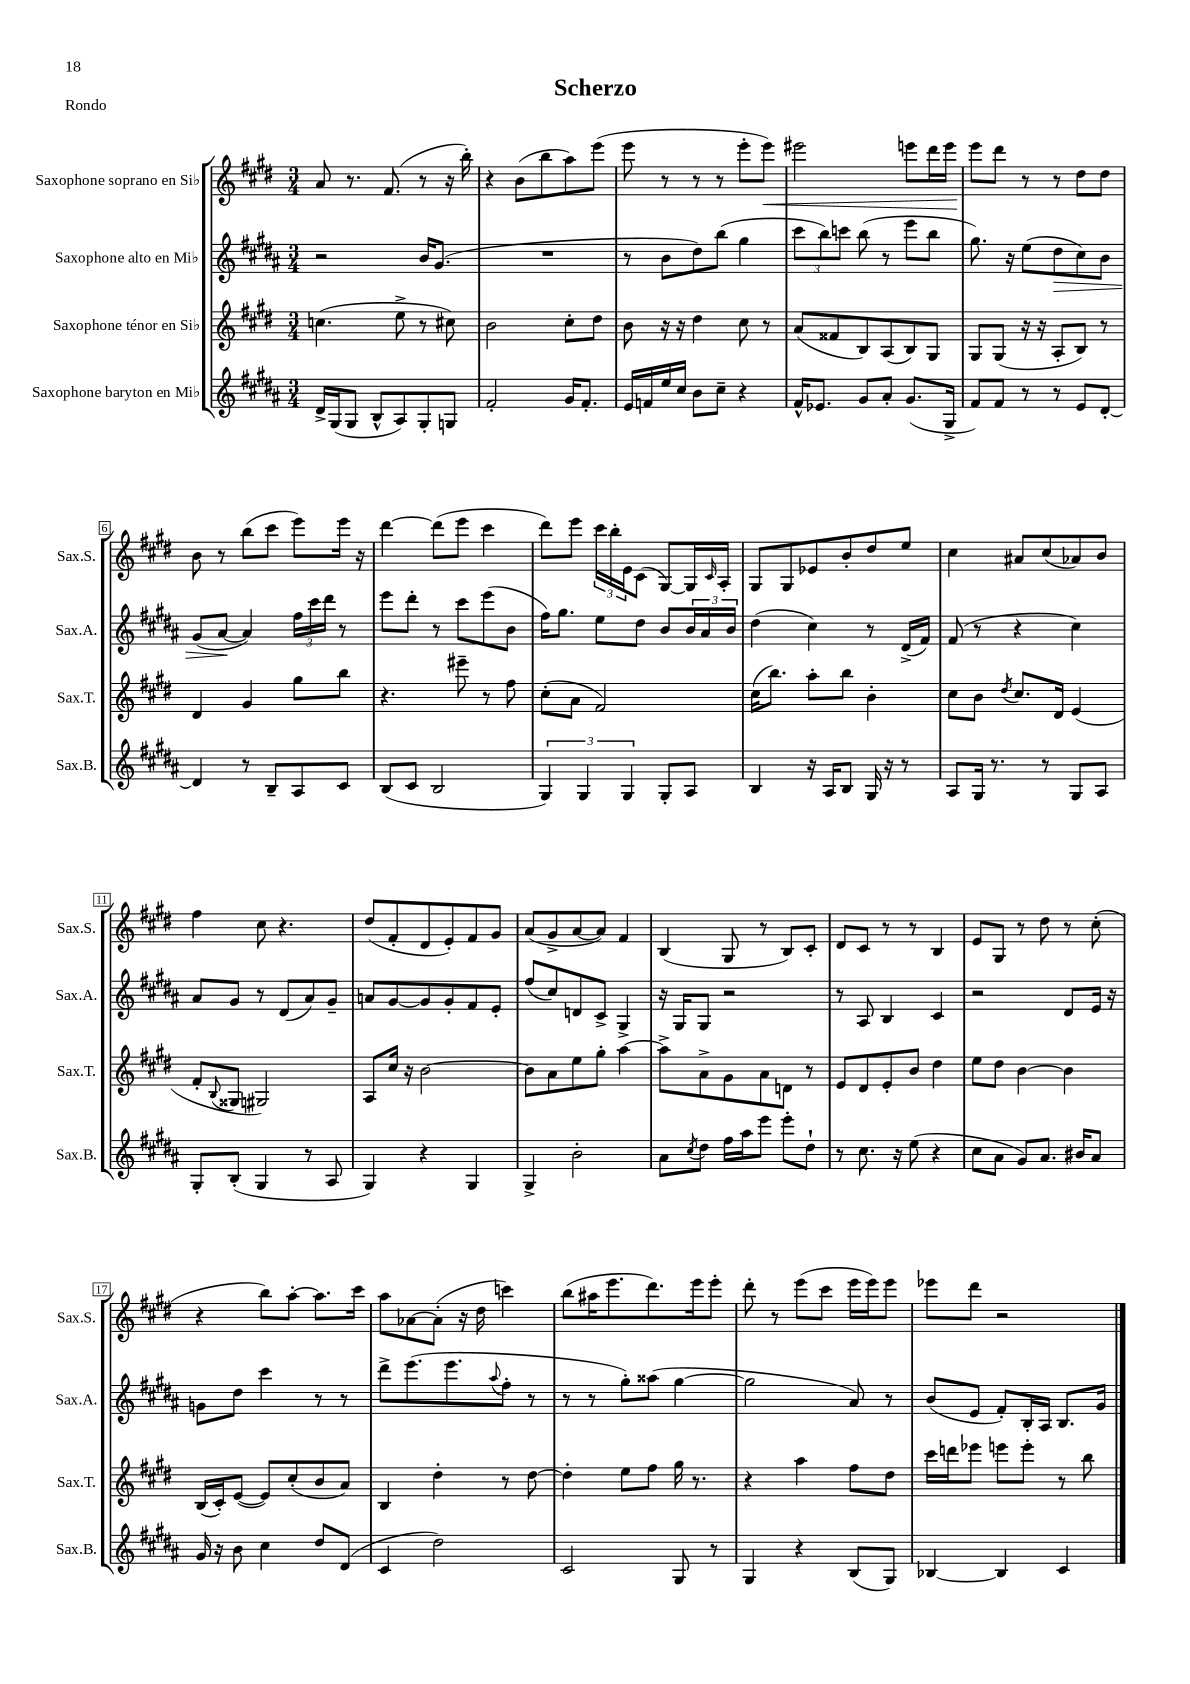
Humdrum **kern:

**kern	**kern	**kern	**dynam	**kern	**dynam
*part4	*part3	*part2	*part2	*part1	*part1
*staff4	*staff3	*staff2	*staff2	*staff1	*staff1
*I"Saxophone baryton en Mi♭	*I"Saxophone ténor en Si♭	*I"Saxophone alto en Mi♭	*	*I"Saxophone soprano en Si♭	*
*I'Sax.B.	*I'Sax.T.	*I'Sax.A.	*	*I'Sax.S.	*
*clefG2	*clefG2	*clefG2	*	*clefG2	*
*k[f#c#g#d#a#]	*k[f#c#g#d#]	*k[f#c#g#d#a#]	*	*k[f#c#g#d#]	*
*M3/4	*M3/4	*M3/4	*	*M3/4	*
=1	=1	=1	=1	=1	=1
16d#^/LL	(4.ccn\	2r	.	8a/	.
(16G#/J	.	.	.	.	.
8G#/J	.	.	.	8.r	.
8B^^/L	.	.	.	.	.
.	.	.	.	(8.f#/	.
8A#/)	8ee^\	.	.	.	.
8G#'/	8r	16b/KL	.	8r	.
.	.	(8.g#/J	.	.	.
8Gn/J	8cc#X\)	.	.	16r	.
.	.	.	.	16bb'\)	.
=2	=2	=2	=2	=2	=2
2f#'/	2b\	2.r	.	4r	.
.	.	.	.	(8b\L	.
.	.	.	.	8bb\	.
16g#/KL	8cc#'\L	.	.	8aa\)	.
8.f#'/J	.	.	.	.	.
.	8dd#\J	.	.	(8eee\J	.
=3	=3	=3	=3	=3	=3
16e/LL	8b\	8r	.	8eee\	.
16fn/	.	.	.	.	.
16ee/	16r	8b\L	.	8r	.
16cc#/JJ	16r	.	.	.	.
8b\L	4dd#\	8dd#\)	.	8r	.
8cc#~\J	.	(8bb\J	.	8r	.
4r	8cc#\	4gg#\	.	8eee'\L	.
!	!	!	!	!	!LO:HP:b
.	8r	.	.	8eee\J)	<
=4	=4	=4	=4	=4	=4
16f#^^/KL	(8a/L	12ccc#\L	.	2eee#X\	.
8.e-X/J	.	.	.	.	.
.	.	12bb\)	.	.	.
.	8f##X/	.	.	.	.
.	.	12cccn\J	.	.	.
8g#/L	8B/)	(8bb\	.	.	.
8a#'/J	(8A/	8r	.	.	.
(8.g#/L	8B/)	8eee\L	.	8eeen\L	.
.	8G#/J	8bb\J	.	16ddd#\L	.
16G#^/Jk	.	.	.	16eee\JJ	.
=5	=5	=5	=5	=5	=5
8f#/L)	8G#/L	8.gg#\)	.	8eee\L	.
8f#/J	(8G#/J	.	.	8ddd#\J	[
.	.	16r	.	.	.
8r	16r	(8ee\L	.	8r	.
.	16r	.	.	.	.
!	!	!	!LO:HP:b	!	!
8r	8A'/L	8dd#\	>	8r	.
8e/L	8B/J)	8cc#\)	.	8dd#\L	.
[8d#'/J	8r	8b\J	.	8dd#\J	.
!!LO:LB:g=z
=6	=6	=6	=6	=6	=6
4d#/]	4d#/	(8g#/L	.	8b\	.
.	.	[8a#/J	.	8r	.
8r	4g#/	4a#/])	]	(8bb\L	.
8B~/L	.	.	.	8ccc#\J	.
8A#/	8gg#\L	24ff#\LL	.	8eee\L)	.
.	.	24ccc#\	.	.	.
.	.	24ddd#\JJ	.	.	.
8c#/J	8bb\J	8r	.	16eee\Jk	.
.	.	.	.	16r	.
=7	=7	=7	=7	=7	=7
(8B/L	4.r	8eee\L	.	[4ddd#\	.
8c#/J	.	8ddd#'\J	.	.	.
2B/	.	8r	.	(8ddd#\L]	.
.	8eee#X~\	8ccc#\L	.	8eee\J	.
.	8r	(8eee\	.	4ccc#\	.
.	8ff#\	8b\J	.	.	.
=8	=8	=8	=8	=8	=8
6G#/)	(8cc#'\L	16ff#\KL)	.	8ddd#\L)	.
.	.	8.gg#\J	.	.	.
.	8a\J	.	.	8eee\J	.
6G#/	.	.	.	.	.
.	2f#/)	8ee\L	.	24ccc#\LL	.
.	.	.	.	24bb'\	.
6G#/	.	.	.	24e\J	.
.	.	8dd#\J	.	(8c#\J	.
8G#'/L	.	8b/L	.	[8G#/L)	.
8A#/J	.	24b/L	.	16G#/L]	.
.	.	24a#/	.	.	.
.	.	.	.	16qqc#/	.
.	.	.	.	16A'/JJ	.
.	.	24b/JJ	.	.	.
=9	=9	=9	=9	=9	=9
4B/	(16cc#\KL	(4dd#\	.	8G#/L	.
.	8.bb\J)	.	.	.	.
.	.	.	.	8G#/	.
16r	8aa'\L	4cc#\)	.	8e-X/	.
16A#/KL	.	.	.	.	.
8B/J	8bb\J	.	.	8b'/	.
16G#/	4b'\	8r	.	8dd#/	.
16r	.	.	.	.	.
8r	.	(16d#^/LL	.	8ee/J	.
.	.	16f#/JJ)	.	.	.
=10	=10	=10	=10	=10	=10
8A#/L	8cc#\L	(8f#/	.	4cc#\	.
16G#/Jk	8b\J	8r	.	.	.
8.r	.	.	.	.	.
.	8qdd#/	.	.	.	.
.	8.cc#/L	4r	.	8a#X/L	.
8r	.	.	.	(8cc#/	.
.	16d#/Jk	.	.	.	.
8G#/L	(4e/	4cc#\)	.	8a-X/)	.
8A#/J	.	.	.	8b/J	.
!!LO:LB:g=z
=11	=11	=11	=11	=11	=11
8G#'/L	8f#'/L	8a#/L	.	4ff#\	.
.	8qqB/	.	.	.	.
(8B'/J	8G##X/J	8g#/J	.	.	.
4G#/	2G#X/)	8r	.	8cc#\	.
.	.	(8d#/L	.	4.r	.
8r	.	8a#/)	.	.	.
8A#/	.	8g#~/J	.	.	.
=12	=12	=12	=12	=12	=12
4G#/)	8A/L	8an/L	.	(8dd#/L	.
.	16cc#/Jk	[8g#/	.	8f#'/	.
.	16r	.	.	.	.
4r	[2b\	8g#/]	.	8d#/	.
.	.	8g#'/	.	8e'/)	.
4G#/	.	8f#/	.	8f#/	.
.	.	8e'/J	.	8g#/J	.
=13	=13	=13	=13	=13	=13
4G#^/	8b\L]	(8ff#/L	.	(8a/L	.
.	8a\	8cc#/)	.	8g#^/	.
2b'\	8ee\	8dn/	.	[8a/	.
.	8gg#'\J	8c#^/J	.	8a/J])	.
.	[4aa\	4G#^/	.	4f#/	.
=14	=14	=14	=14	=14	=14
8a#\L	8aa^\L]	16r	.	(4B/	.
.	.	16G#/KL	.	.	.
8qcc#/	.	.	.	.	.
8dd#\J	8a^\	8G#/J	.	.	.
16ff#\LL	8g#\	2r	.	8G#/	.
16aa#\J	.	.	.	.	.
8eee\J	8a\	.	.	8r	.
8eee'\L	8dn\J	.	.	8B/L)	.
8dd#`\J	8r	.	.	8c#'/J	.
=15	=15	=15	=15	=15	=15
8r	8e/L	8r	.	8d#/L	.
8.cc#\	8d#/	8A#/	.	8c#/J	.
.	8e'/	4B/	.	8r	.
16r	.	.	.	.	.
(8ee\	8b/J	.	.	8r	.
4r	4dd#\	4c#/	.	4B/	.
=16	=16	=16	=16	=16	=16
8cc#\L	8ee\L	2r	.	8e/L	.
8a#\J	8dd#\J	.	.	8G#/J	.
8g#/L)	[4b\	.	.	8r	.
8.a#/J	.	.	.	8dd#\	.
.	4b\]	8d#/L	.	8r	.
16b#X/KL	.	.	.	.	.
8a#/J	.	16e/Jk	.	(8cc#'\	.
.	.	16r	.	.	.
!!LO:LB:g=z
=17	=17	=17	=17	=17	=17
16g#/	(16B/LL	8gn\L	.	4r	.
16r	16c#'/J)	.	.	.	.
8b\	([8e/J	8dd#\J	.	.	.
4cc#\	8e/L])	4ccc#\	.	8bb\L)	.
.	(8cc#'/	.	.	[8aa'\J	.
8dd#/L	8b/	8r	.	8.aa\L]	.
(8d#/J	8a/J)	8r	.	.	.
.	.	.	.	16ccc#\Jk	.
=18	=18	=18	=18	=18	=18
4c#/	4B/	8ddd#^\L	.	8aa\L	.
.	.	(8.eee\	.	[8a-X\	.
2dd#\)	4dd#'\	.	.	(8a-'\J]	.
.	.	8.eee\	.	.	.
.	.	.	.	16r	.
.	.	.	.	16dd#\	.
.	.	8qqaa#/	.	.	.
.	8r	8ff#'\J	.	4cccn\)	.
.	[8dd#\	8r	.	.	.
=19	=19	=19	=19	=19	=19
2c#/	4dd#'\]	8r	.	(8bb\L	.
.	.	8r	.	16aa#X\K	.
.	.	.	.	8.eee\	.
.	8ee\L	8gg#'\L)	.	.	.
.	8ff#\J	(8aa##X\J	.	8.ddd#\)	.
8G#/	16gg#\	[4gg#\	.	.	.
.	8.r	.	.	16eee\k	.
8r	.	.	.	8eee'\J	.
=20	=20	=20	=20	=20	=20
4G#/	4r	2gg#\]	.	8ddd#'\	.
.	.	.	.	8r	.
4r	4aa\	.	.	(8eee\L	.
.	.	.	.	8ccc#\J	.
(8B/L	8ff#\L	8a#/)	.	16eee\LL	.
.	.	.	.	16eee\J)	.
8G#/J)	8dd#\J	8r	.	8eee\J	.
=21	=21	=21	=21	=21	=21
[4B-X/	16ccc#\LL	(8b/L	.	8eee-X\L	.
.	16dddn\J	.	.	.	.
.	8eee-X\J	8e/J	.	8ddd#\J	.
4B-/]	8eeen\L	8f#'/L)	.	2r	.
.	8eee'\J	16B'/L	.	.	.
.	.	16A#/JJ	.	.	.
4c#/	8r	8.B/L	.	.	.
.	8bb\	.	.	.	.
.	.	16g#/Jk	.	.	.
==	==	==	==	==	==
*-	*-	*-	*-	*-	*-
